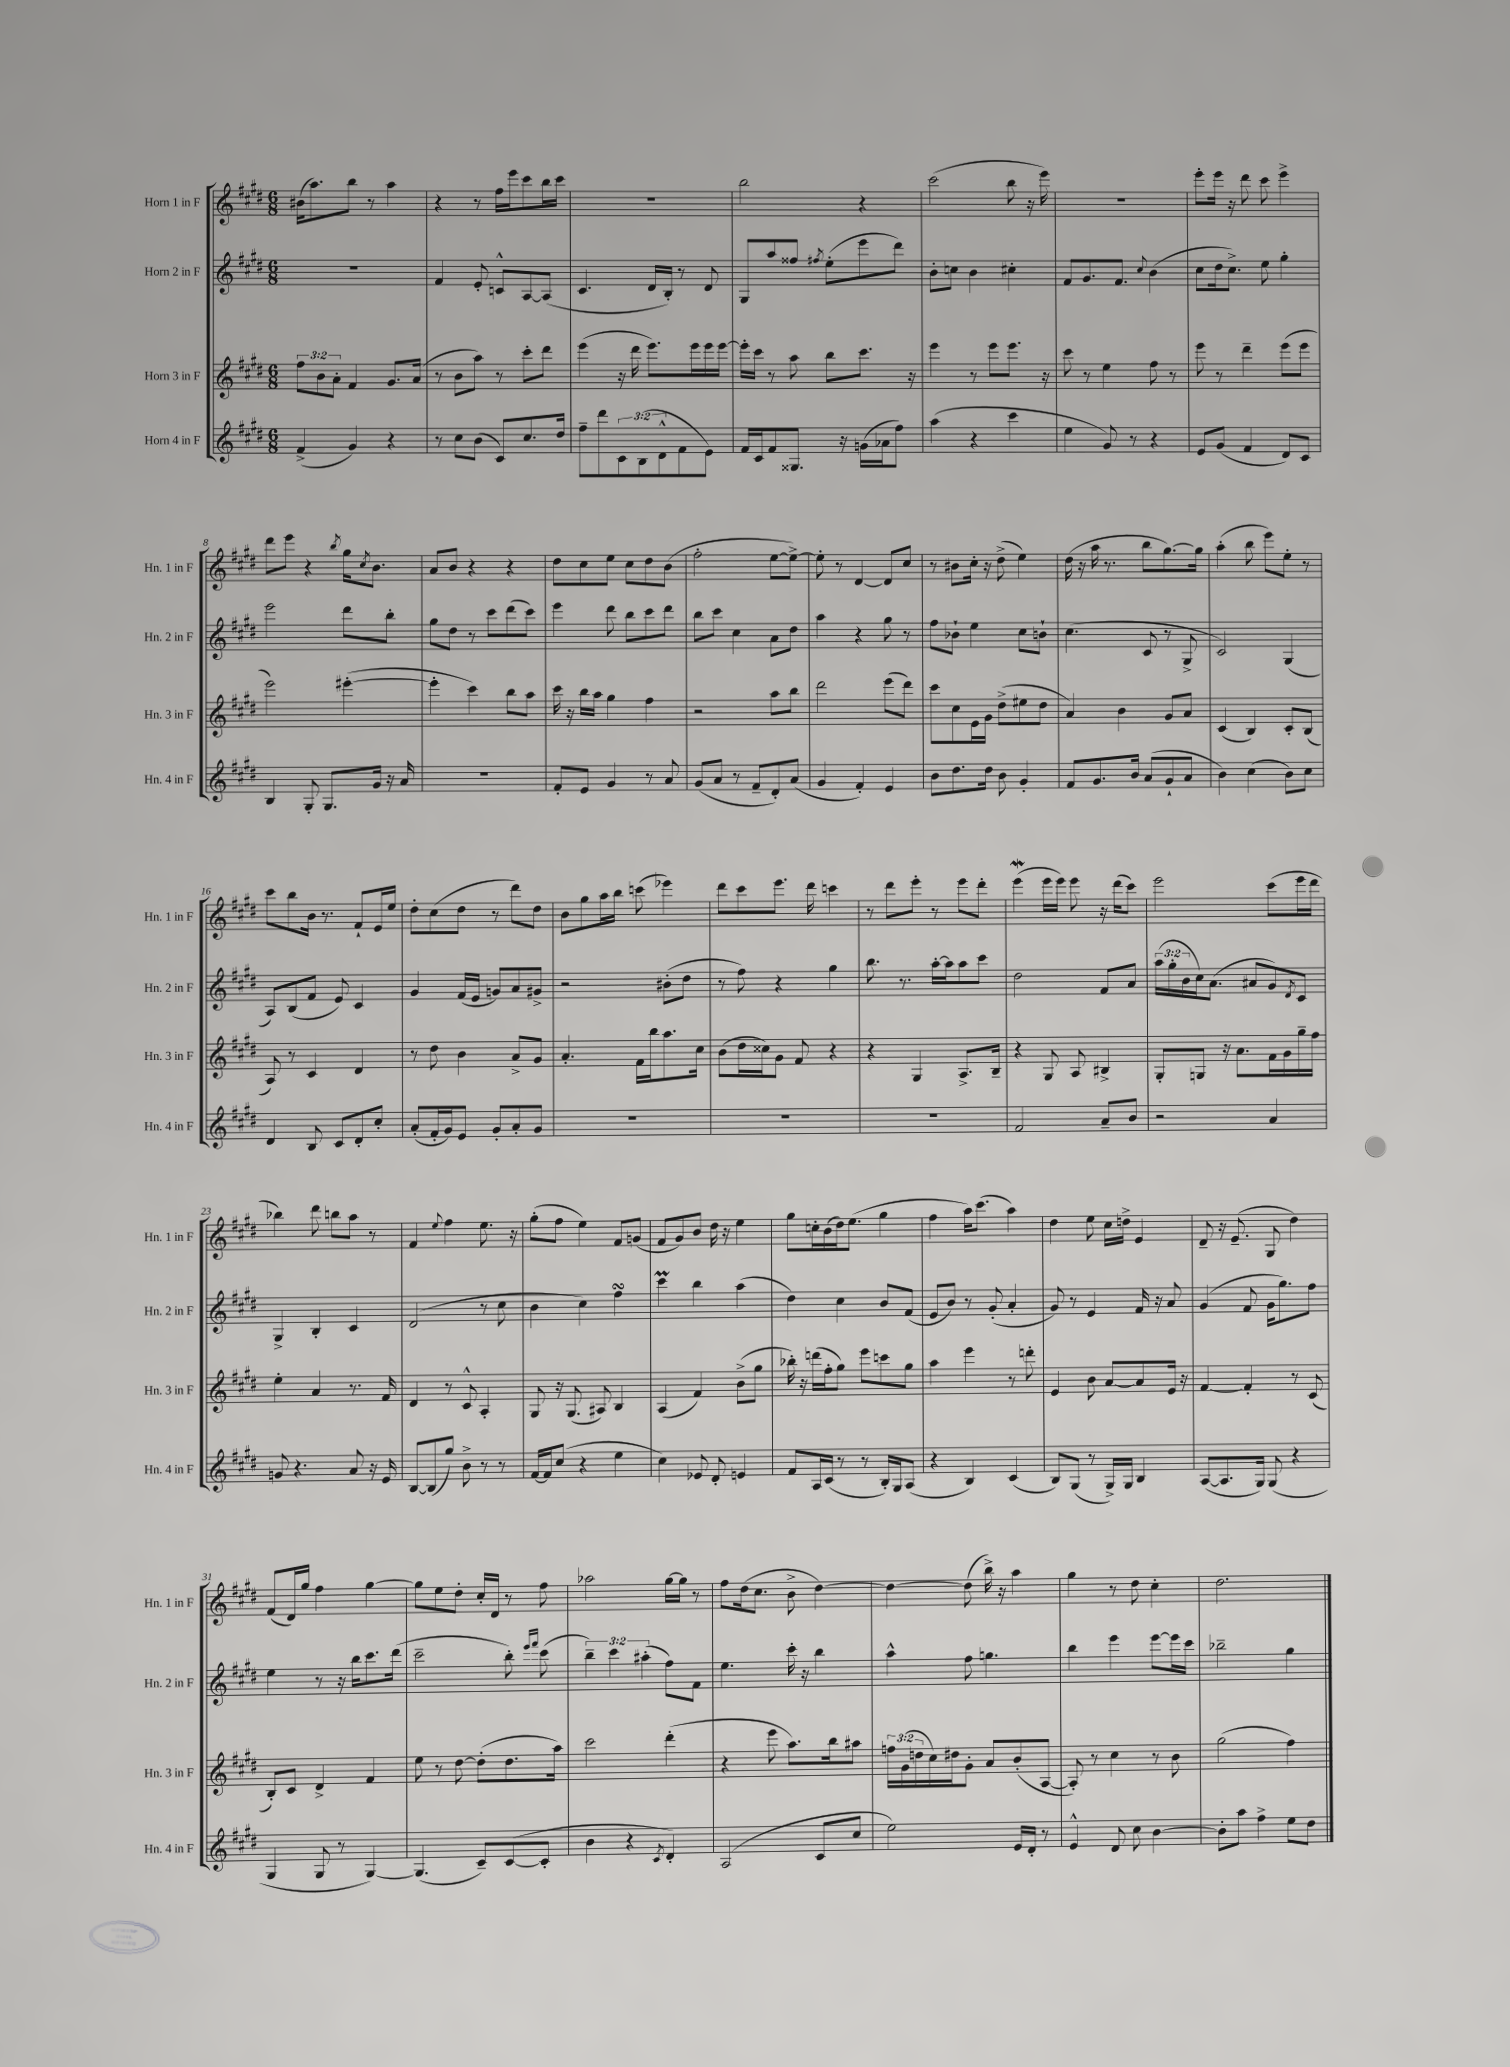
<<
\new StaffGroup <<
\new Staff = "s0" \with { instrumentName = "Horn 1 in F" shortInstrumentName = "Hn. 1 in F" } {
    \clef treble \key e \major \numericTimeSignature \time 6/8
    bis'16( a''8.) b''8 r8 a''4 |
    r4 r8 fis''16 e'''16 cis'''8 b''16 cis'''16 |
    R2. |
    b''2 r4 |
    cis'''2( b''8 r16 e'''16) |
    r2. |
    e'''8-. e'''16 r16 dis'''8 cis'''8 e'''4-> |
    dis'''8 e'''8 r4 \acciaccatura { b''8 } gis''16 \acciaccatura { cis''8 } b'8. |
    a'8 b'8 r4 r4 |
    dis''8 cis''8 e''8 cis''8 dis''8 b'8( |
    fis''2-. e''8~ e''8~->) |
    e''8-. r8 dis'4~ dis'8 cis''8 |
    r8 bis'8 cis''16-. r16 dis''8->( e''4) |
    dis''16( r16 a''16 r8. b''8 gis''8.~) gis''16 |
    a''4-.( b''8 e'''8) e''8-. r8 |
    cis'''8 b''8 b'16 r8. fis'8-! e'16 e''16 |
    dis''8-. cis''8( dis''8 r8 dis'''8) dis''8 |
    b'8 gis''8 a''16 b''16 c'''8( ees'''4) |
    dis'''8 cis'''8 e'''8. dis'''16 c'''4 |
    r8 dis'''8 e'''8-. r8 e'''8 dis'''8-. |
    e'''4\mordent( e'''16 e'''16) e'''8 r16 dis'''16( cis'''8) |
    e'''2 cis'''8( e'''16 dis'''16 |
    bes''4) dis'''8 b''8 a''8 r8 |
    fis'4 \appoggiatura { e''8 } fis''4 e''8. r16 |
    gis''8-.( fis''8 e''4) fis'8 g'8( |
    fis'8 gis'8) b'8 dis''16 r16 e''4 |
    gis''8 c''16-. b'16( dis''16) e''8.( gis''4 |
    fis''4 a''16) cis'''8.( a''4) |
    dis''4 e''8 cis''16 d''16-> e'4 |
    dis'8-- r16 e'8.--( gis8 dis''4) |
    fis'8( dis'16) gis''16 fis''4 gis''4~ |
    gis''8 e''8 dis''8-. cis''16-. dis'16 r8 fis''8 |
    aes''2 gis''16~ gis''16 r8 |
    fis''8 dis''16( cis''8. b'8-> dis''4~) |
    dis''4~ dis''8( b''16->) r16 a''4 |
    gis''4 r8 dis''8 cis''4-. |
    dis''2. \bar "|." |
}
\new Staff = "s1" \with { instrumentName = "Horn 2 in F" shortInstrumentName = "Hn. 2 in F" } {
    \clef treble \key e \major \numericTimeSignature \time 6/8 \override Staff.TupletNumber.text = #tuplet-number::calc-fraction-text
    R2. |
    fis'4 e'8-. c'8-^ a8~ a8( |
    cis'4. dis'16 b16-.) r8 dis'8 |
    gis8 a''8 fisis''8 \acciaccatura { fis''8 } e''8-.( e'''8 dis'''8) |
    b'8-. c''8 b'4 cis''4-. |
    fis'8 gis'8. fis'8. \appoggiatura { cis''8 } b'4( |
    cis''8 dis''16 cis''8.->) e''8 gis''4-. |
    e'''2 dis'''8 b''8-. |
    gis''8 dis''8 r8 cis'''8 dis'''8( cis'''8) |
    e'''4 dis'''8 b''8 cis'''8 dis'''8 |
    b''8 cis'''8 cis''4 a'8 dis''8 |
    a''4 r4 gis''8 r8 |
    fis''8 bes'8-! e''4 cis''8 b'8-! |
    cis''4.( cis'8 r8 gis8-> |
    cis'2) gis4( |
    a8) b8( fis'8 e'8) cis'4 |
    gis'4 fis'16( e'16 g'8) a'8 gis'8-> |
    r2 bis'8-.( dis''8 |
    r8 fis''8) r4 gis''4 |
    b''8. r8. a''16~-. a''16 a''8 cis'''8 |
    dis''2 fis'8 a'8 |
    \tuplet 3/2 { a''16( gis''16-. b'16 } cis''16) a'8.( ais'8 gis'8) \acciaccatura { dis'8 } cis'8 |
    gis4-> b4-. cis'4 |
    dis'2( r8 cis''8 |
    b'4 cis''4) fis''4\turn |
    cis'''4\prall b''4 a''4( |
    dis''4) cis''4 b'8 fis'8( |
    e'8 b'8) r8 gis'8-.( a'4-. |
    gis'8) r8 e'4 fis'16 r16 a'8 |
    gis'4( fis'8 gis'16 gis''8.) fis''8 |
    e''4 r8 r16 b''16 cis'''8. dis'''16( |
    cis'''2-- b''8-.) \grace { e'''16 fis'''16 } cis'''8( |
    \tuplet 3/2 { b''4--) cis'''4 ais''4-.( } fis''8) fis'8 |
    e''4. cis'''16-. r16 b''4 |
    a''4-^ fis''8 g''4. |
    b''4 e'''4 e'''8~ e'''16 cis'''16 |
    bes''2-- gis''4 \bar "|." |
}
\new Staff = "s2" \with { instrumentName = "Horn 3 in F" shortInstrumentName = "Hn. 3 in F" } {
    \clef treble \key e \major \numericTimeSignature \time 6/8 \override Staff.TupletNumber.text = #tuplet-number::calc-fraction-text
    \tuplet 3/2 { fis''8 b'8 a'8-. } fis'4 gis'8. a'16( |
    r8 b'8 a''8) r8 cis'''8-. dis'''8 |
    e'''4( r16 dis'''16 e'''8.) e'''16 e'''16 e'''16~ |
    e'''16-. cis'''16 r8 a''8 b''8 cis'''8. r16 |
    e'''4 r8 e'''8 e'''8. r16 |
    cis'''8 r8 e''4 fis''8 r8 |
    e'''8 r8 dis'''4-- e'''8( e'''8 |
    e'''2) eis'''4~-.( |
    eis'''4-. cis'''4) b''8 a''8 |
    cis'''16 r16 b''16 a''16 gis''4 fis''4 |
    r2 a''8 b''8 |
    dis'''2 e'''8( dis'''8) |
    cis'''8 cis''8 e'16 gis'16 dis''8->( eis''8 dis''8 |
    a'4) b'4 gis'8 a'8 |
    cis'4( b4) cis'8-. b8( |
    a8) r8 cis'4 dis'4 |
    r8 dis''8 b'4 a'8-> gis'8 |
    a'4.-. fis'16 b''16 a''8. cis''16 |
    b'8( dis''16 cisis''16) gis'8 fis'8 r4 |
    r4 gis4 a8.-> b16-- |
    r4 gis8 a8 bis4-> |
    gis8-. g8 r16 a'8. fis'16 gis'16 gis''16-- fis''16 |
    e''4-. a'4 r8. fis'16 |
    dis'4 r8 cis'8-^ a4-. |
    gis8 r16 gis8.( ais8) b4 |
    a4( fis'4) b'8->( gis''8 |
    bes''16-.) r16 d'''16( fis''16-. gis''8) e'''8 c'''8 gis''8 |
    a''4 e'''4 r8 d'''8-. |
    e'4 b'8 a'8~ a'8 e'16 r16 |
    fis'4~ fis'4-. r8 cis'8( |
    b8-.) cis'8 dis'4-> fis'4 |
    e''8 r8 dis''8~ dis''8-.( dis''8. a''16) |
    cis'''2 dis'''4-.( |
    r4 e'''8 a''8.) b''16 ais''8 |
    \tuplet 3/2 { f''16 gis'16( d''16 } cis''16) dis''16 gis'8-. a'8 b'8-.( a8~ |
    a8-.) r8 cis''4 r8 b'8 |
    gis''2( fis''4) \bar "|." |
}
\new Staff = "s3" \with { instrumentName = "Horn 4 in F" shortInstrumentName = "Hn. 4 in F" } {
    \clef treble \key e \major \numericTimeSignature \time 6/8 \override Staff.TupletNumber.text = #tuplet-number::calc-fraction-text
    fis'4->( gis'4) r4 |
    r8 cis''8 b'8( cis'8) cis''8. dis''16 |
    fis''8-- dis'''8 \tuplet 3/2 { cis'8 b8( dis'8-^ } fis'8 e'8) |
    fis'16 cis'16 fis'8 gisis8. r16 g'16( aes'16 fis''8) |
    a''4( r4 cis'''4 |
    e''4 gis'8) r8 r4 |
    e'8 gis'8( fis'4 dis'8) cis'8 |
    b4 gis8-. gis8. gis'16 r16 a'16 |
    R2. |
    fis'8-. e'8 gis'4 r8 a'8 |
    gis'8( a'8 r8 fis'8-- dis'8-.) a'8( |
    gis'4 fis'4-.) e'4 |
    b'8 dis''8. dis''16 b'8 gis'4-. |
    fis'8 gis'8. b'16 a'8( gis'8-! a'8 |
    b'4) cis''4( b'8) cis''8 |
    dis'4 b8 cis'8 dis'8-. cis''8-. |
    a'8-.( fis'16-. gis'16) e'8 gis'8-. a'8-. gis'8 |
    R2. |
    R2. |
    R2. |
    fis'2 a'8-- b'8 |
    r2 a'4 |
    g'8 r4. a'8 r16 e'16 |
    b8~ b8( gis''8) b'8-> r8 r8 |
    fis'16~ fis'16 cis''8( r4 e''4 |
    cis''4) ees'8 dis'8-. e'4 |
    fis'8 a16 cis'16( r8 r8 b16-.) gis16 a8( |
    r4 b4) cis'4( |
    b8) gis8( r8 gis16->) gis16 b4 |
    a8~( a8. gis16) gis8( r4 |
    gis4 gis8 r8 gis4~) |
    gis4.( cis'8--) cis'8~( cis'8-. |
    b'4 r4 \acciaccatura { cis'8 } dis'4-.) |
    a2( cis'8 cis''8 |
    e''2) e'16 dis'16-. r8 |
    e'4-^ dis'8 cis''8 b'4~ |
    b'8-. a''8 fis''4-> e''8 dis''8 \bar "|." |
}
>>
>>
